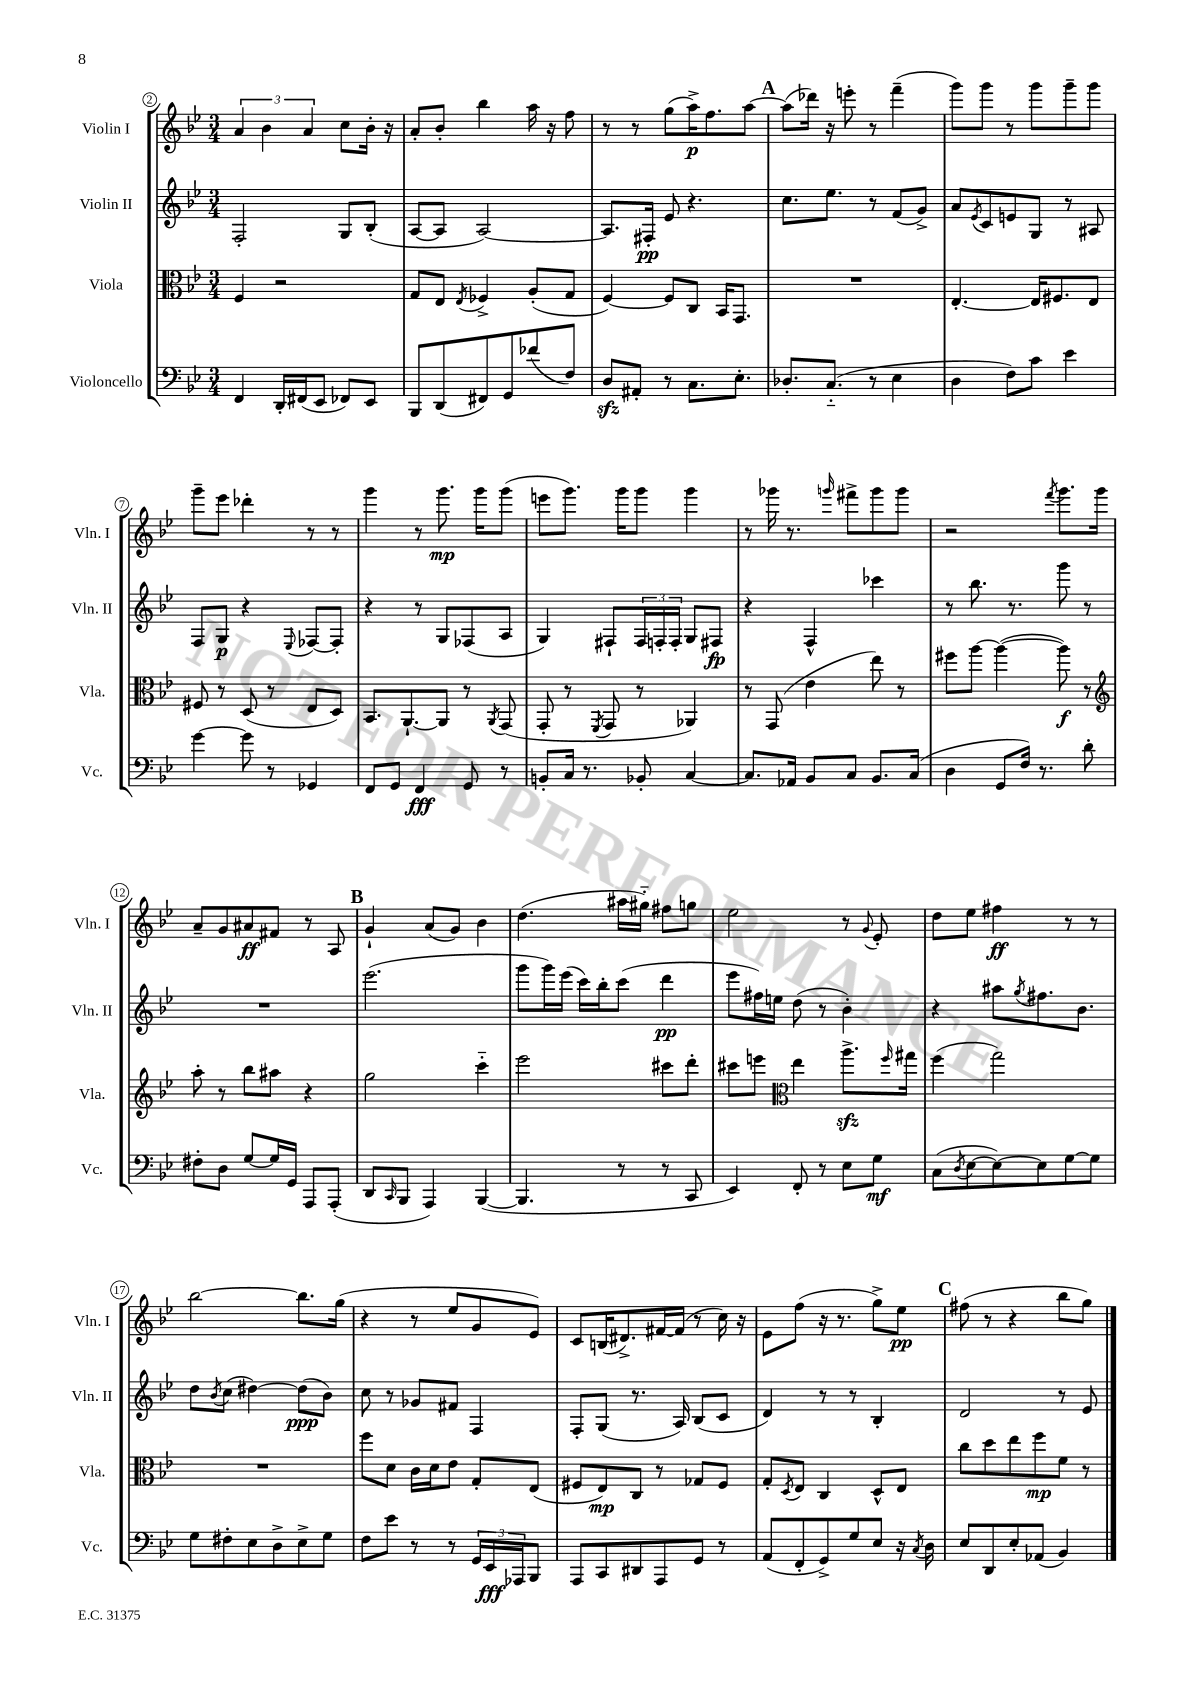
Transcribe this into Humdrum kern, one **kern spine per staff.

**kern	**kern	**kern	**kern
*staff4	*staff3	*staff2	*staff1
*clefF4	*clefC3	*clefG2	*clefG2
*k[b-e-]	*k[b-e-]	*k[b-e-]	*k[b-e-]
*M3/4	*M3/4	*M3/4	*M3/4
4FF	4F	2F'	6a
.	.	.	6b-
16DD'	2r	.	.
(16FF#	.	.	.
.	.	.	6a
8EE-	.	.	.
8FF-)	.	8G	8cc
8EE-	.	(8B-'	16b-'
.	.	.	16r
=	=	=	=
8BBB-	8G	[8A	8a'
(8DD	8E-	8A]	8b-'
.	8qE-	.	.
8FF#)	4F-^	[2A)	4bb-
8GG	.	.	.
(8f-	(8A'	.	16aa
.	.	.	16r
8F)	8G	.	8ff
=	=	=	=
8D	[4F)	8.A]	8r
8AA#'	.	.	8r
.	.	16F#'	.
8r	8F]	8e-	(8gg
8.C	8C	4.r	16aa^)
.	.	.	8.ff
.	16BB-	.	.
8.E-'	8.GG	.	.
.	.	.	[8aa
=	=	=	=
8.D-'	2.r	8.cc	(8aa]
.	.	.	16ddd-)
(8.C'~	.	8.ee-	16r
.	.	.	8eee'
8r	.	8r	8r
4E-	.	(8f	(4fff~
.	.	8g^)	.
=	=	=	=
4D	[4.E-'	8a	8ggg)
.	.	8qe-	.
.	.	8c	8ggg
8F)	.	8e	8r
8c	16E-]	8G	8ggg
.	8.F#	.	.
4e-	.	8r	8ggg~
.	8E-	8A#	8ggg
=	=	=	=
[4g	8F#	8F	8ggg~
.	8r	8G	8eee-
8g]	(8D	4r	4ddd-'
8r	8r	.	.
.	.	8qqE-	.
4GG-	8E-	[8F-	8r
.	8D)	8F-']	8r
=	=	=	=
8FF	8.BB-	4r	4ggg
8GG	.	.	.
.	[8.AA`	.	.
4FF	.	8r	8r
.	8AA]	8G	8.ggg
8GG	8r	(8F-	.
.	.	.	16ggg
.	8qAA	.	.
8r	(8GG	8A	(8ggg
=	=	=	=
8BB'	8GG'	4G)	8eee
16C	8r	.	8.ggg)
8.r	.	.	.
.	8qFF	.	.
.	8GG	8F#`	.
.	.	.	16ggg
8BB-'	8r	24F#	8ggg
.	.	24F'	.
.	.	24F'	.
[4C	4AA-)	8G	4ggg
.	.	8F#	.
=	=	=	=
8.C]	8r	4r	8r
.	(8GG	.	16ggg-
16AA-	.	.	8.r
8BB-	4e-	4F^^	.
.	.	.	16qqggg
8C	.	.	8fff#^
8.BB-	8ee-)	4ccc-	8ggg
.	8r	.	8ggg
(16C	.	.	.
=	=	=	=
4D	8ff#	8r	2r
.	[8aa	8.bb-	.
8GG	(4aa_	.	.
.	.	8.r	.
16F)	.	.	.
8.r	.	.	.
.	.	.	8qfff
.	8aa])	8ggg	8.ggg
8d'	8r	8r	.
.	.	.	16ggg
=	=	=	=
*	*clefG2	*	*
8F#'	8aa'	2.r	8a~
8D	8r	.	8g
[8G	8bb-	.	8a#
16G]	8aa#	.	8f#
16GG	.	.	.
8AAA	4r	.	8r
(8AAA'	.	.	8A
=	=	=	=
8DD	2gg	(2.eee-	4g`
16qqCC	.	.	.
8BBB-	.	.	.
4AAA)	.	.	(8a
.	.	.	8g)
([4BBB-	4ccc'~	.	4b-
=	=	=	=
4.BBB-]	2eee-	8ggg	(4.dd
.	.	16ggg)	.
.	.	(16eee-	.
.	.	16ccc)	.
.	.	16bb-'	.
8r	.	(8ccc	16aa#
.	.	.	16gg#'~)
8r	8ccc#	4ddd	8ff#
8CC	8ddd'	.	8gg
=	=	=	=
4EE-)	8ccc#	8eee-	2ee-
.	8eee	16ff#)	.
.	.	16ee	.
*	*clefC3	*	*
8FF'	4ee-	(8dd	.
8r	.	8r	.
8E-	8.aa^	4b-')	8r
.	.	.	8qqg
8G	.	.	8e-'
.	16qqff	.	.
.	16gg#	.	.
=	=	=	=
(8C	(4ff	4r	8dd
8qD	.	.	.
[8E-	.	.	8ee-
8E-_)	2gg)	8aa#	4ff#
.	.	8qgg	.
8E-]	.	8.ff#	.
[8G	.	.	8r
.	.	8.b-	.
8G]	.	.	8r
=	=	=	=
8G	2.r	8dd	[2bb-
.	.	8qb-	.
8F#'	.	(8cc	.
8E-	.	[4dd#)	.
8D^	.	.	.
8E-^	.	(8dd#]	8.bb-]
8G	.	8b-)	.
.	.	.	(16gg
=	=	=	=
8F	8ff	8cc	4r
8e-	8d	8r	.
8r	16c	8g-	8r
.	16d	.	.
8r	8e-	8f#	8ee-
24GG	8G'	4F	8g
24EE-	.	.	.
24AAA-	.	.	.
8BBB-	(8E-	.	8e-)
=	=	=	=
8AAA	8F#	8F'	8c
8CC	8E-)	(8G	(16B
.	.	.	8.d#^)
8DD#	8C	8.r	.
8AAA	8r	.	[16f#
.	.	16A)	(16f#]
8GG	8G-	(8B-	8r
8r	8F#	8c	16cc)
.	.	.	16r
=	=	=	=
(8AA	8G'	4d)	8e-
.	8qD	.	.
8FF'	8E-	.	(8ff
8GG^)	4C	8r	16r
.	.	.	8.r
8G	.	8r	.
8E-	8D^^	4B-'	8gg^)
16r	8E-	.	8ee-
8qC	.	.	.
16D	.	.	.
=	=	=	=
8E-	8cc	2d	(8ff#
8DD	8dd	.	8r
8E-'	8ee-	.	4r
(8AA-	8ff	.	.
4BB-)	8f	8r	8bb-
.	8r	8e-	8gg)
==	==	==	==
*-	*-	*-	*-
